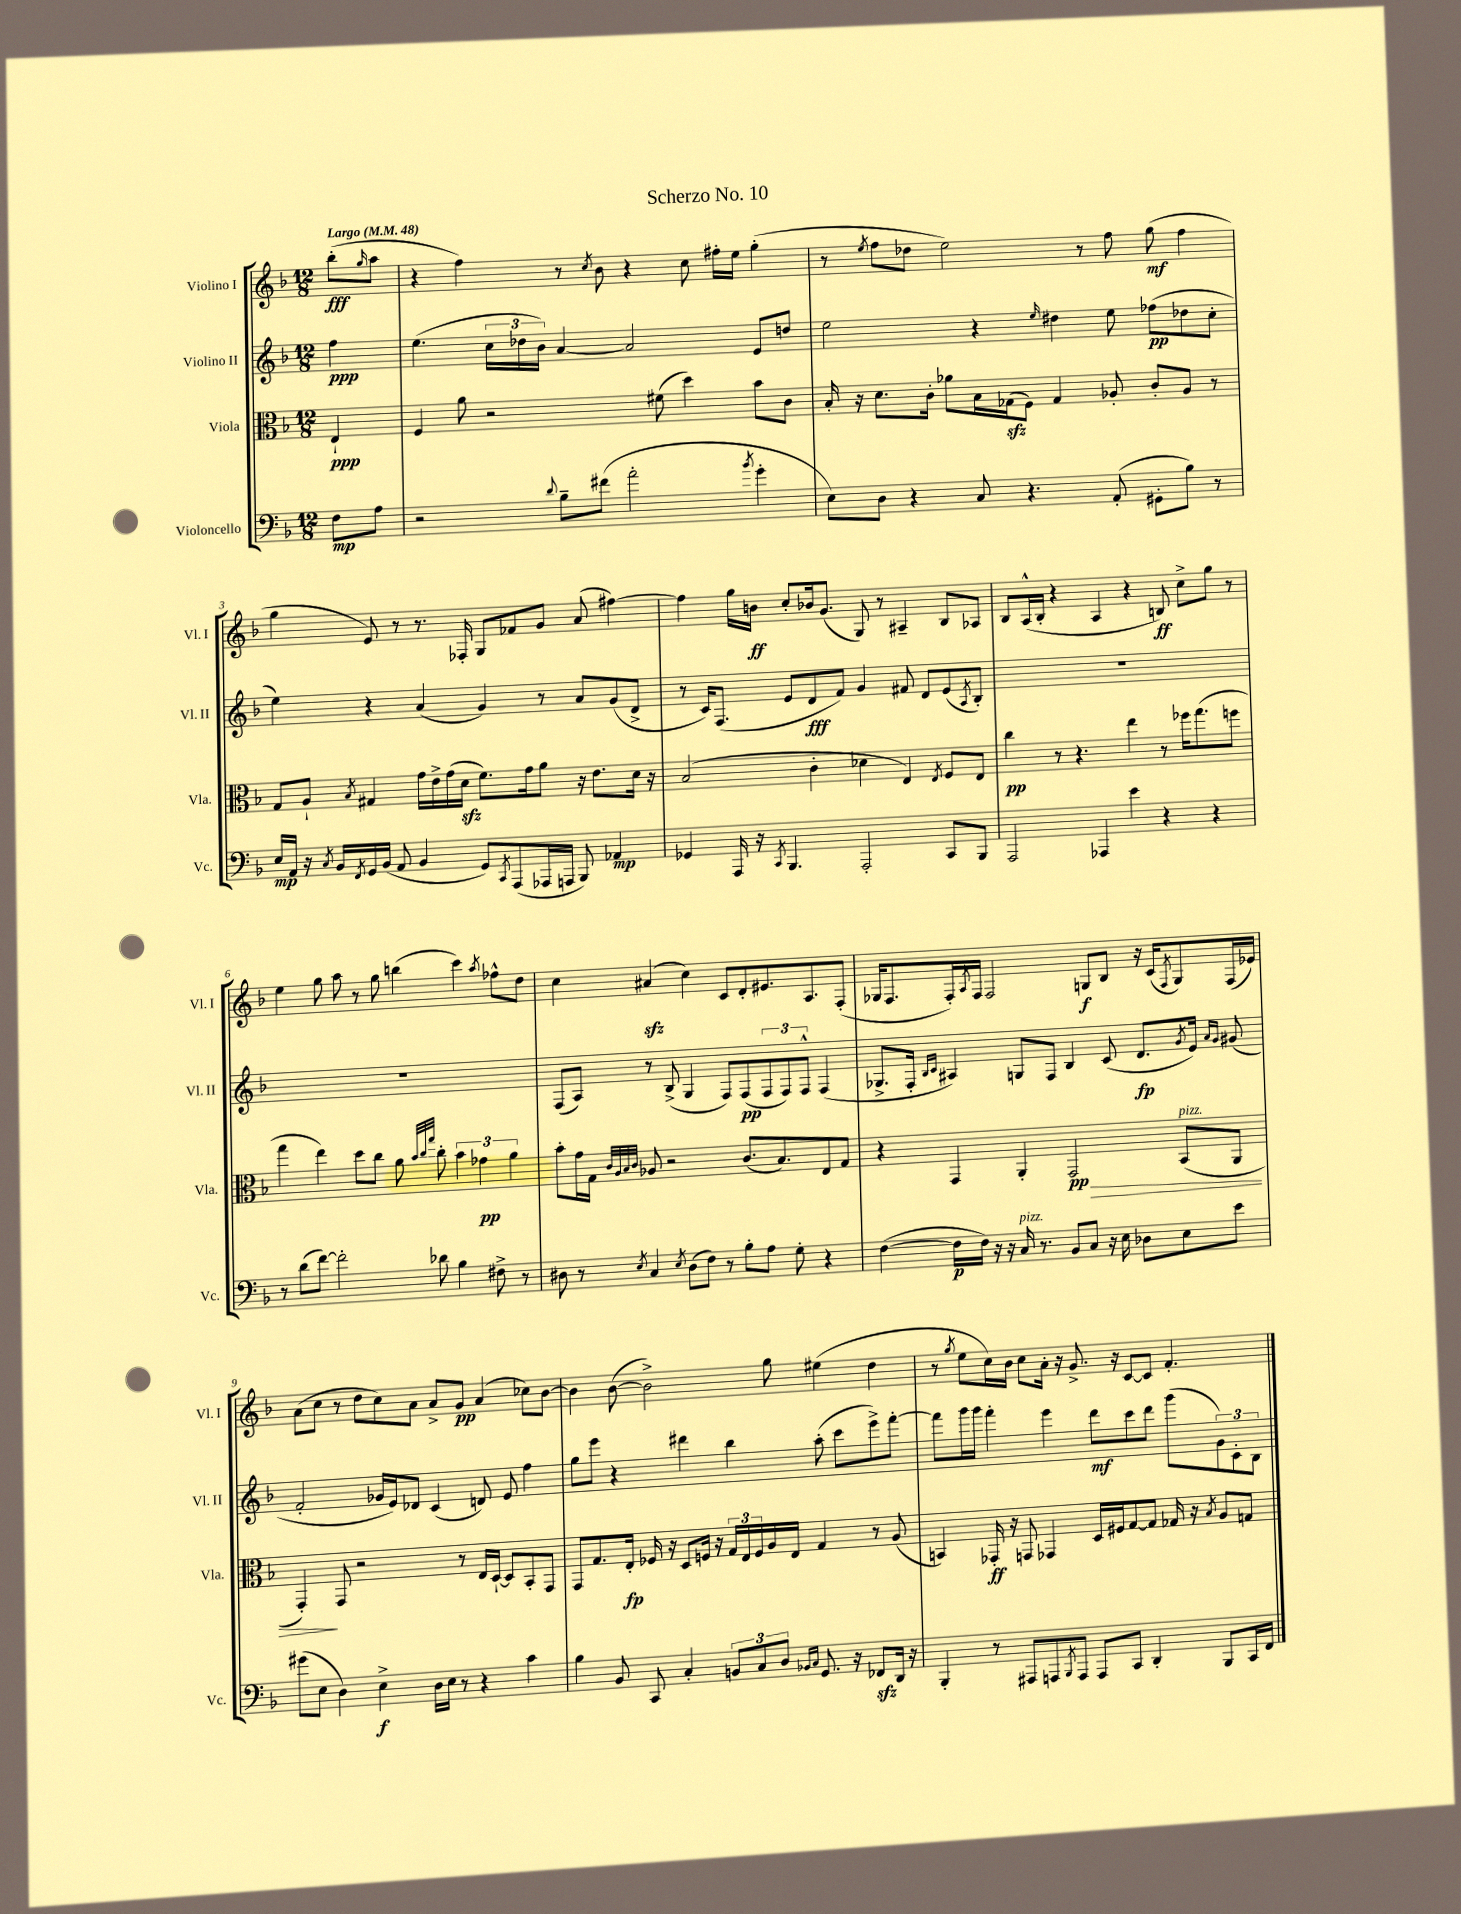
\header { title = "Scherzo No. 10" }
<<
\new StaffGroup <<
\new Staff = "s0" \with { instrumentName = "Violino I" shortInstrumentName = "Vl. I" } {
    \clef treble \key f \major \numericTimeSignature \time 12/8 \partial 4 \tempo "Largo" 4 = 48
    bes''8-.\fff( \grace { g''16 } a''8 |
    r4 f''4) r8 \acciaccatura { c''8 } bes'8 r4 c''8 fis''16-. e''16 g''4-.( |
    r8 \acciaccatura { e''8 } f''8 des''8 e''2) r8 f''8 g''8\mf( f''4 |
    g''4 e'8) r8 r8. fes16-. g8 fes'8 g'8 a'8( fis''4~) |
    fis''4 g''16 b'16\ff c''8-. bes'16 g'8.( g8) r8 ais4-- bes8 aes8 |
    bes8 a16-^( bes16-. r4 a4 r4 b8\ff) c''8-> g''8 r8 |
    e''4 g''8 a''8 r8 g''8 b''4( c'''4) \acciaccatura { a''8 } fes''8-^ d''8 |
    c''4 ais'4\sfz( c''4) c'8 d'8-. eis'8. a8. f8-.( |
    ges16 f8. f16-.) \acciaccatura { a8 } f16 f2 g8\f bes8 r16 c'16( \acciaccatura { f8 } g8) f16( ees'16) |
    a'8( c''8 r8 d''8 c''8) a'8 a'8-> g'8\pp a'4( ces''8) bes'8~ |
    bes'4 bes'8~( bes'2->) g''8 eis''4( d''4 |
    r8 \acciaccatura { g''8 } e''8 c''16) bes'16 c''8 a'16-. r16 g'8.-> r16 c'8~ c'8 f'4.-. \bar "|." |
}
\new Staff = "s1" \with { instrumentName = "Violino II" shortInstrumentName = "Vl. II" } {
    \clef treble \key f \major \numericTimeSignature \time 12/8 \partial 4
    f''4\ppp |
    e''4.( \tuplet 3/2 { c''16 des''16 bes'16) } a'4~ a'2 e'8 d''8 |
    e''2 r4 \grace { e''16 } dis''4 e''8 fes''8\pp( des''8 c''8-. |
    e''4) r4 a'4( g'4) r8 a'8 g'8( d'8-> |
    r8 c'16) f8.( e'8 d'8\fff f'8) g'4 fis'8 d'8 e'8( \acciaccatura { a8 } bes8-.) |
    R1. |
    R1. |
    f8( a8) r8 bes8->( g4 f8) f8\pp( \tuplet 3/2 { f8 f8) f8-^ } f4( |
    ges8.-> f16-. \grace { bes16 c'16 } ais4) g8 f8 bes4 c'8( d'8.\fp \acciaccatura { g'8 } e'16) \grace { a'16 g'16 } gis'8( |
    f'2-. ges'16 e'16) des'8 c'4( d'8) e'8 f''4 |
    g''8 e'''8 r4 dis'''4 bes''4 a''8-.( c'''8 e'''8->) f'''8~-. |
    f'''8 g'''16 g'''16 f'''4-. e'''4 d'''8\mf c'''8 d'''8 g'''8( \tuplet 3/2 { g'8) c'8-. bes8 } \bar "|." |
}
\new Staff = "s2" \with { instrumentName = "Viola" shortInstrumentName = "Vla." } {
    \clef alto \key f \major \numericTimeSignature \time 12/8 \partial 4
    e4-!\ppp |
    f4 a'8 r2 fis'8( d''4) bes'8 c'8 |
    bes16-. r16 d'8. c'16-. aes'8 bes16 ges16\sfz( f8) ges4 aes8-. c'8-. aes8 r8 |
    g8 a8-! \acciaccatura { bes8 } gis4 g'16 e'16-> g'16( d'16\sfz f'8.) g'16 a'8 r16 e'8. d'16 r16 |
    bes2( c'4-. des'4 e4) \acciaccatura { e8 } f8 e8 |
    c''4\pp r8 r4. e''4 r8 fes''16 g''8.( f''8 |
    g''4 e''4) d''8 c''8 a'8 \grace { bes'32 c''32 g''32 } c''8-. \tuplet 3/2 { bes'4 ges'4\pp a'4 } |
    bes'8-. g'16 g16 \grace { c'32 a32 bes32 c'32 } aes8 r2 c'8.( bes8.) e8 g8 |
    r4 g,4 a,4-. g,2\pp\> bes,8^\markup { \italic "pizz." }( a,8 |
    g,4-.\!) g,8 r2 r8 e16 d16~-! d8 bes,8-. g,8 |
    g,8 g8. e16-.\fp fes16 r16 d8 f16 r16 \tuplet 3/2 { g16 e16 f16 } a16 e16 g4 r8 a8( |
    b,4) ges,16-.\ff r16 g,8 ges,4 d16 fis16 g8~ g8 ges16 r16 \acciaccatura { bes8 } a8 g8 \bar "|." |
}
\new Staff = "s3" \with { instrumentName = "Violoncello" shortInstrumentName = "Vc." } {
    \clef bass \key f \major \numericTimeSignature \time 12/8 \partial 4
    f8\mp a8 |
    r2 \appoggiatura { d'8 } bes8-- fis'8( a'2-. \acciaccatura { bes'8 } g'4-. |
    e8) d8 r4 c8 r4. a,8-.( gis,8-. bes8) r8 |
    e16\mp a,16 r16 \acciaccatura { c8 } bes,16 \acciaccatura { f,8 } g,16 bes,16( a,8 bes,4 g,8) \acciaccatura { c,8 } a,,8( aes,,16 a,,16 bes,,8) aes,4\mp |
    ges,4 a,,16 r16 \acciaccatura { c,8 } bes,,4. a,,2-. c,8 bes,,8 |
    a,,2 aes,,4 e'4 r4 r4 |
    r8 d'8( f'8~) f'2-. des'8 bes4 fis8-> r8 |
    dis8 r8 \acciaccatura { e8 } c4 \acciaccatura { e8 } dis8( f8) r8 bes8-. a8 g8-. r4 |
    f4~( f16\p f16) r16 r16 c16^\markup { \italic "pizz." } r8. bes,8 c8 r16 e16 des8 e8 e'8 |
    gis'8( e8 d4) e4->\f d16 e16 r8 r4 c'4 |
    bes4 bes,8 c,8 c4-. \tuplet 3/2 { b,8 c8 d8 } \grace { bes,16 c16 } g,8. r16 fes,8\sfz d,16 r16 |
    bes,,4-. r8 ais,,8 a,,8 \acciaccatura { bes,,8 } a,,8 a,,8 c,8 d,4-. bes,,8 c,16 f,16 \bar "|." |
}
>>
>>
